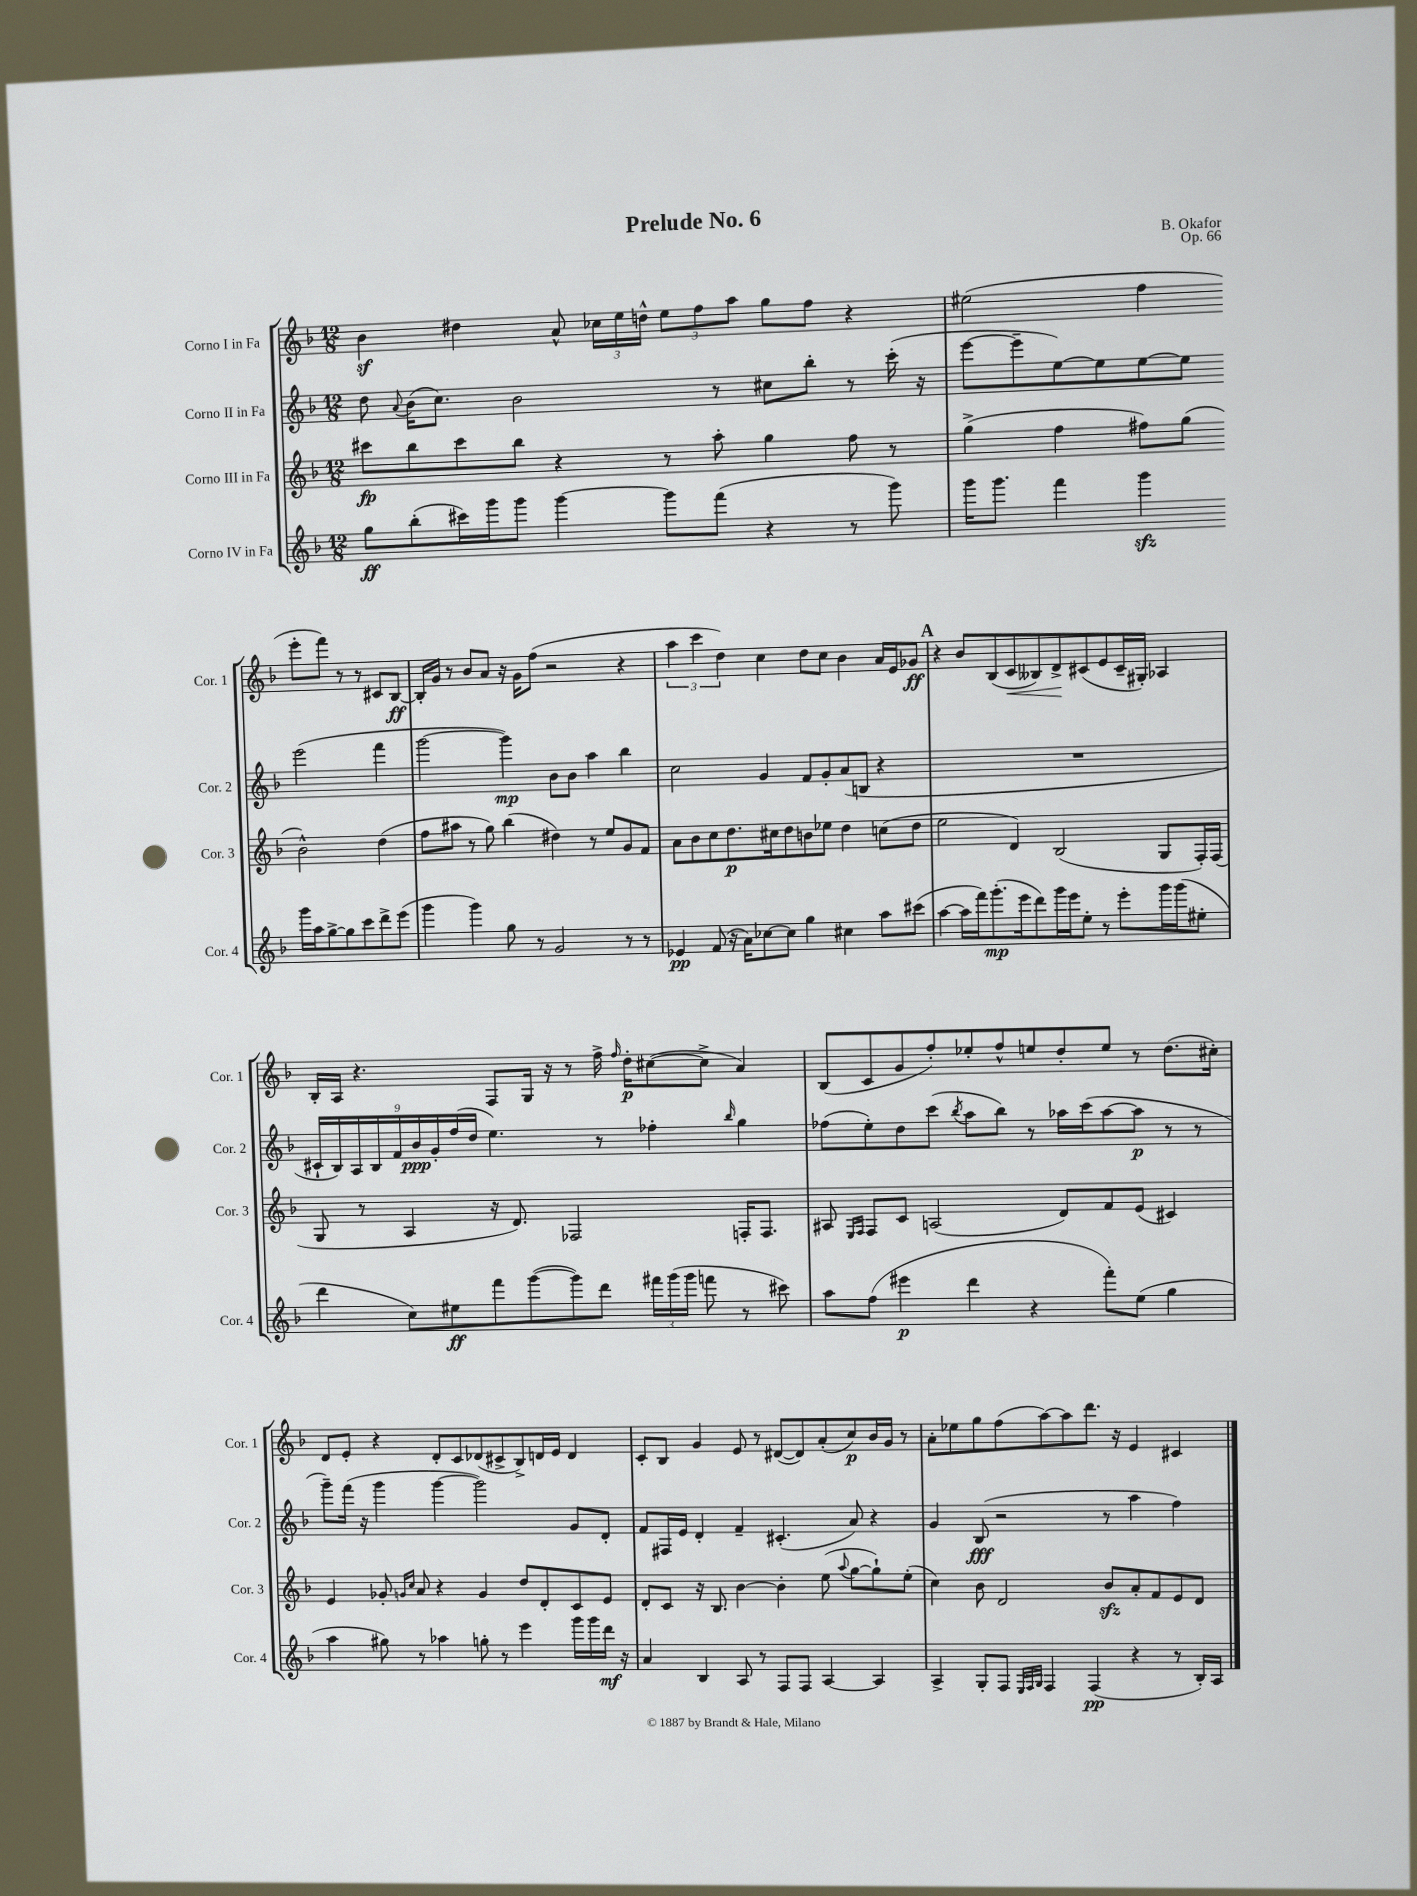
\header { title = "Prelude No. 6" composer = "B. Okafor" opus = "Op. 66" }
<<
\new StaffGroup <<
\new Staff = "s0" \with { instrumentName = "Corno I in Fa" shortInstrumentName = "Cor. 1" } {
    \clef treble \key f \major \numericTimeSignature \time 12/8
    \autoBeamOff bes'4\sf dis''4 a'8-^ \tuplet 3/2 { ces''16[ e''16 d''16]-^ } \tuplet 3/2 { e''8[ f''8 a''8] } g''8[ f''8] r4 |
    eis''2( f''4 e'''8[-. f'''8]) r8 r8 cis'8[ bes8]~\ff |
    bes16[-. g'16] r8 bes'8[ a'8] r16 g'16[ f''8]( r2 r4 |
    \tuplet 3/2 { a''4 c'''4 d''4) } c''4 d''8[ c''8] bes'4 a'16[ e'16 ges'8]\ff |
    \mark \markup { \bold "A" } r4 bes'8[ bes8( c'8\< beses8) d'8->\! cis'8( e'8 cis'16-- gis16]-.) aes4 |
    bes16[-. a16] r4. f8[ g16] r16 r8 f''16-> \grace { f''16 } d''16[-.\p cis''8~( cis''8]-> a'4) |
    bes8[( c'8 g'8 f''8-.) ees''8-. f''8-^ e''8 d''8-. e''8] r8 d''8.[( cis''16]-.) |
    d'8[ e'8]-. r4 d'8[-. c'8 des'8( cis'8-> bes8->) d'16 e'16] d'4 |
    c'8[-. bes8] g'4 e'8 r8 dis'8[~( dis'8) a'8-.( c''8\p) bes'16 g'16] r8 |
    a'8[-. ees''8 g''8 f''8( a''8~) a''8 d'''8.] r16 e'4 cis'4 \bar "|." |
}
\new Staff = "s1" \with { instrumentName = "Corno II in Fa" shortInstrumentName = "Cor. 2" } {
    \clef treble \key f \major \numericTimeSignature \time 12/8
    \autoBeamOff d''8 \appoggiatura { a'8 } bes'16[( c''8.]) bes'2 r8 cis''8[ bes''8]-. r8 c'''16-.( r16 |
    e'''8[~ e'''8-- e''8~) e''8 e''8~ e''8] e'''2( f'''4 |
    g'''2~ g'''4\mp) bes'8[ bes'8] a''4 bes''4 |
    c''2 g'4 f'8[ g'8-. a'8( b8] r4 |
    \mark \markup { \bold "A" } R1. |
    \tuplet 9/8 { cis'16[-! bes16) a16 bes16 f'16 bes'16\ppp g'16-. f''16( d''16] } e''4.) r8 fes''4-. \grace { bes''16 } g''4 |
    fes''8[( e''8-.) d''8 c'''8]( \acciaccatura { bes''8 } a''8[ bes''8]) r8 aes''16[ c'''16( aes''8~ aes''8]\p r8 r8 |
    g'''8[--) f'''16]( r16 g'''4 g'''4~ g'''2) g'8[ d'8]-. |
    f'8[ fis16 e'16] d'4-. f'4-- cis'4.-.( a'8) r4 |
    g'4 bes8\fff( r2 r8 a''4 f''4) \bar "|." |
}
\new Staff = "s2" \with { instrumentName = "Corno III in Fa" shortInstrumentName = "Cor. 3" } {
    \clef treble \key f \major \numericTimeSignature \time 12/8
    \autoBeamOff cis'''8[\fp bes''8 cis'''8 bes''8] r4 r8 a''8-. g''4 f''8 r8 |
    g''4->( f''4 fis''8[) g''8]( bes'2-^) d''4( |
    f''8[ ais''8] r8 g''8) bes''4( dis''4) r8 e''8[ g'8 f'8] |
    a'8[ bes'8 c''8 d''8.\p cis''16 d''8 b'8 ees''8] d''4 c''8[( d''8] |
    \mark \markup { \bold "A" } e''2 d'4) bes2( g8[ f16-.) f16]( |
    g8 r8 a4 r16 d'8.) fes2 f16[-. f8.] |
    ais8 \grace { e16[ f16] } f8[ c'8] a2( d'8[) f'8 e'8]( cis'4) |
    e'4 ges'8-. \grace { g'16[ c''16] } a'8 r4 g'4 d''8[ d'8-. c'8 e'8] |
    d'8[-. c'8] r16 bes8. bes'4~ bes'4-. e''8( \appoggiatura { a''8 } g''8[~ g''8-!) e''8]-.( |
    c''4) bes'8 d'2 bes'8[\sfz a'8-. f'8 e'8 d'8] \bar "|." |
}
\new Staff = "s3" \with { instrumentName = "Corno IV in Fa" shortInstrumentName = "Cor. 4" } {
    \clef treble \key f \major \numericTimeSignature \time 12/8
    \autoBeamOff g''8[\ff bes''8-.( cis'''16) g'''16 g'''8] g'''4~ g'''8[ f'''8]( r4 r8 g'''8) |
    g'''16[ g'''8.] f'''4 g'''4\sfz g'''16[ a''16 g''8~-> g''8 c'''8 d'''8-> e'''8]( |
    g'''4 g'''4) g''8 r8 g'2 r8 r8 |
    ees'4\pp f'8( r16 a'16[) ces''8~ ces''8] g''4 cis''4 a''8[ cis'''8]( |
    \mark \markup { \bold "A" } a''4~ a''16[ f'''16) g'''8.-.\mp( e'''16 d'''8) g'''16 e'''16 e''8]-. r8 e'''8[-. g'''16 g'''16( eis''8]-. |
    d'''4 c''8[) eis''8\ff f'''8 g'''8~( g'''8) d'''8] \tuplet 3/2 { fis'''16[ g'''16( g'''16] } f'''8 r8 cis'''8) |
    a''8[ f''8]( eis'''4\p d'''4 r4 f'''8[-.) e''8]( g''4 |
    a''4 gis''8) r8 aes''4 g''8-. r8 e'''4 g'''16[ g'''16 d'''16]\mf r16 |
    a'4 bes4 a8 r8 f8[ f8] a4~ a4 |
    a4-> g8[-. f8] \grace { e32[ f32 g32] } f4 f4\pp( r4 r8 bes16[-.) a16] \bar "|." |
}
>>
>>
\layout { \context { \Score \remove "Bar_number_engraver" } }
